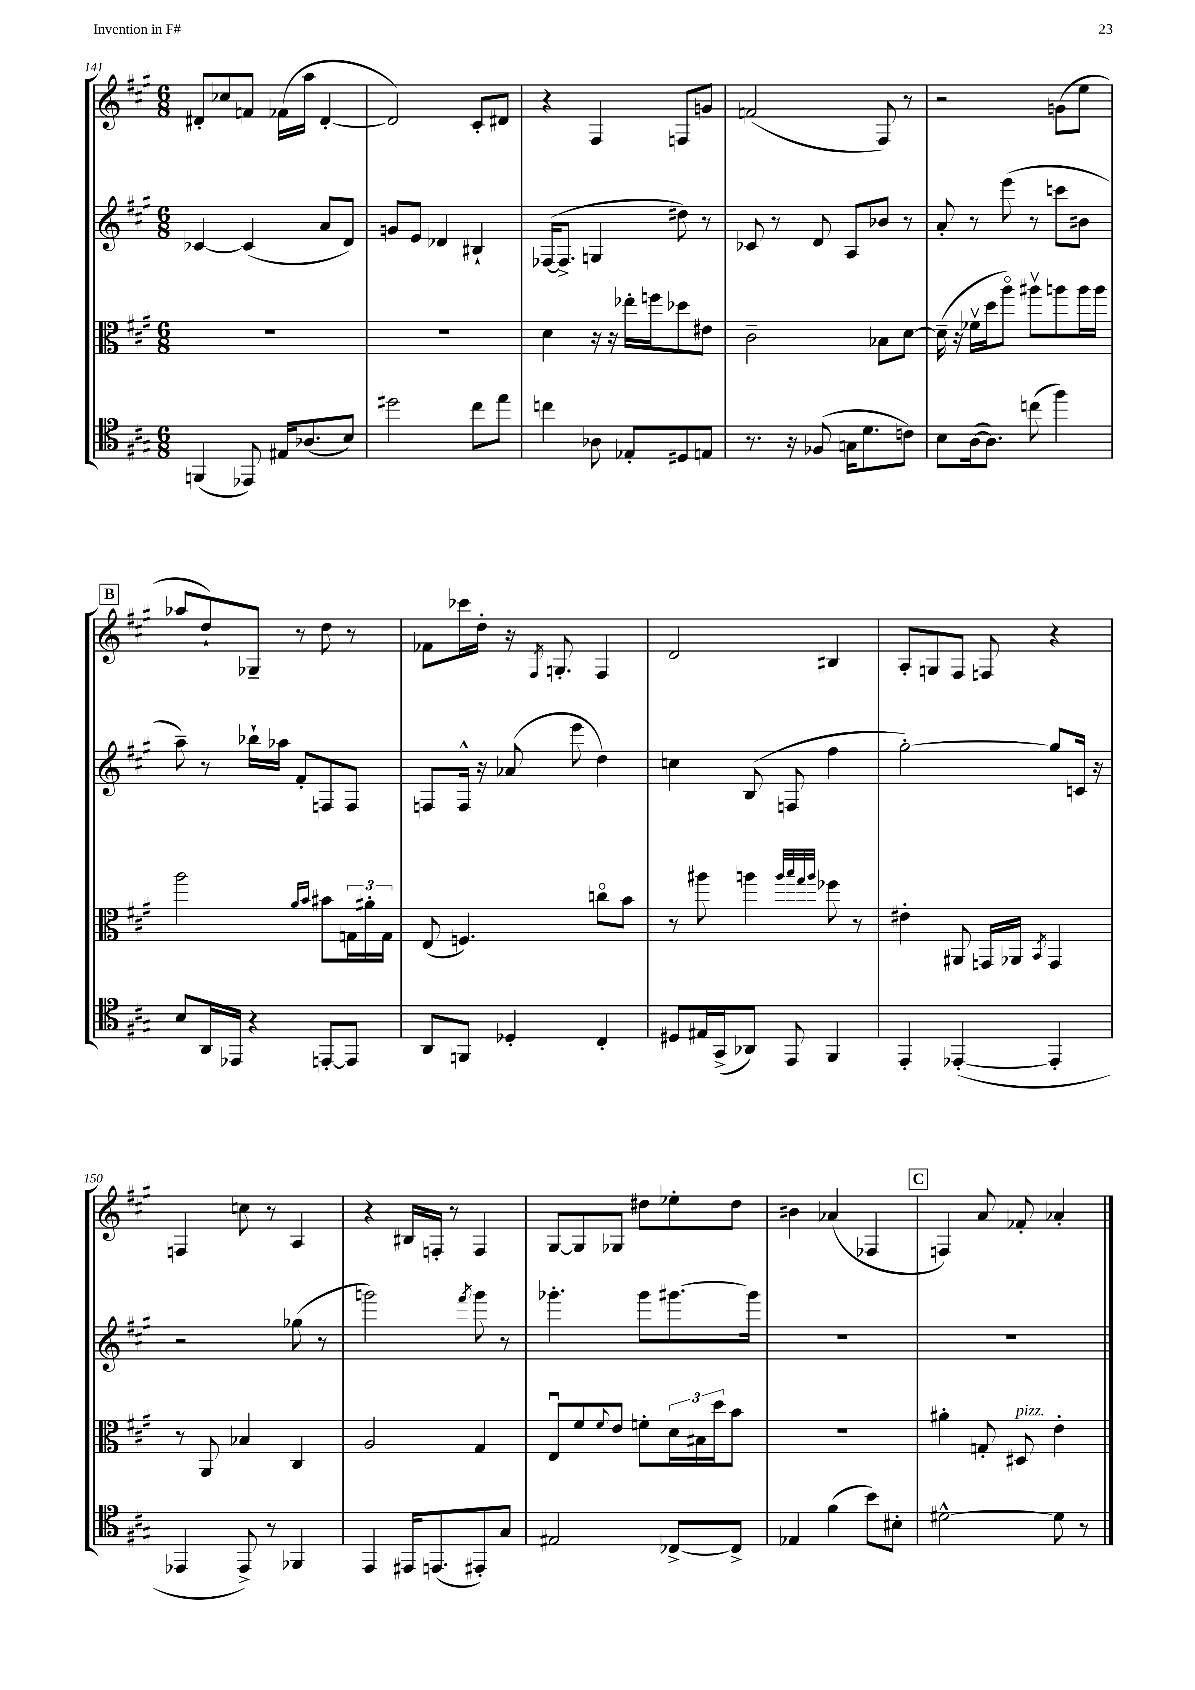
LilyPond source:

<<
\new StaffGroup <<
\new Staff = "s0" {
    \clef treble \key a \major \numericTimeSignature \time 6/8
    dis'8-. ces''8 f'8 fes'16( a''16 dis'4~-. |
    dis'2) cis'8-. dis'8 |
    r4 fis4 f8 g'8 |
    f'2( fis8) r8 |
    r2 g'8( e''8 |
    \mark \markup { \box "B" } aes''8 d''8-!) ges8-- r8 d''8 r8 |
    fes'8 ces'''16 d''16-. r16 \acciaccatura { fis8 } g8.-. fis4 |
    d'2 bis4 |
    a8-. g8 fis8 f8 r4 |
    f4 c''8 r8 a4 |
    r4 bis16 f16-. r8 f4 |
    gis8~ gis8 ges8 dis''8 ees''8-. dis''8 |
    bis'4 aes'4( fes4 |
    \mark \markup { \box "C" } f4) a'8 fes'8-. aes'4-. \bar "|." |
}
\new Staff = "s1" {
    \clef treble \key a \major \numericTimeSignature \time 6/8
    ces'4~ ces'4( a'8 d'8) |
    g'8 e'8 des'4 bis4-! |
    fes16~( fes8.-> g4 dis''8) r8 |
    ces'8 r8 d'8 a8 bes'8 r8 |
    a'8-. r8 e'''8( r8 c'''8 bis'8 |
    \mark \markup { \box "B" } a''8--) r8 bes''16-! aes''16 fis'8-. f8 f8 |
    f8 f16-^ r16 aes'8( e'''8 d''4) |
    c''4 b8( f8 fis''4 |
    gis''2~-.) gis''8 c'16 r16 |
    r2 ges''8( r8 |
    g'''2) \acciaccatura { fis'''8 } g'''8 r8 |
    ges'''4.-. ges'''8 gis'''8.~ gis'''16 |
    R2. |
    \mark \markup { \box "C" } R2. \bar "|." |
}
\new Staff = "s2" {
    \clef alto \key a \major \numericTimeSignature \time 6/8
    R2. |
    R2. |
    d'4 r16 r16 ees''16-. f''16 des''8 eis'8 |
    cis'2-- bes8 d'8~ |
    d'16--( r16 fes'16\upbow d''16 a''8\flageolet) ais''8\upbow a''8 a''16 a''16 |
    \mark \markup { \box "B" } a''2 \grace { a'16 b'16 } bis'8 \tuplet 3/2 { g16 ais'16-. g16 } |
    e8( f4.) c''8\flageolet b'8 |
    r8 ais''8 a''4 \grace { a''32 b''32 gis''32 a''32 } fes''8 r8 |
    eis'4-. ais,8 g,16 aes,16 \acciaccatura { b,8 } g,4 |
    r8 a,8 bes4 cis4 |
    a2 gis4 |
    e8\downbow fis'8 \appoggiatura { fis'8 } e'8 f'8-. \tuplet 3/2 { d'16 bis16 d''16 } b'8 |
    R2. |
    \mark \markup { \box "C" } ais'4-. g8-. dis8^\markup { \italic "pizz." } e'4-. \bar "|." |
}
\new Staff = "s3" {
    \clef tenor \key a \major \numericTimeSignature \time 6/8
    f,4( ees,8) eis16 aes8.( b8) |
    dis''2 cis''8 e''8 |
    c''4 aes8 ees8-. dis8 e8 |
    r8. r16 fes8( g16 d'8. c'8) |
    b8 a16~( a8.) c''8( fis''4) |
    \mark \markup { \box "B" } b8 a,16 ees,16 r4 e,8~-. e,8 |
    a,8 f,8 des4-. cis4-. |
    dis8 eis16 gis,16->( aes,8) e,8 fis,4 |
    e,4-. ees,4~-.( ees,4-. |
    ees,4 ees,8->) r8 fes,4 |
    e,4 eis,16 e,8.( eis,8-.) gis8 |
    eis2 ces8~-> ces8-> |
    ees4 fis'4( b'8) bis8-. |
    \mark \markup { \box "C" } dis'2~-^ dis'8 r8 \bar "|." |
}
>>
>>
\layout { \context { \Score currentBarNumber = #141 } }
